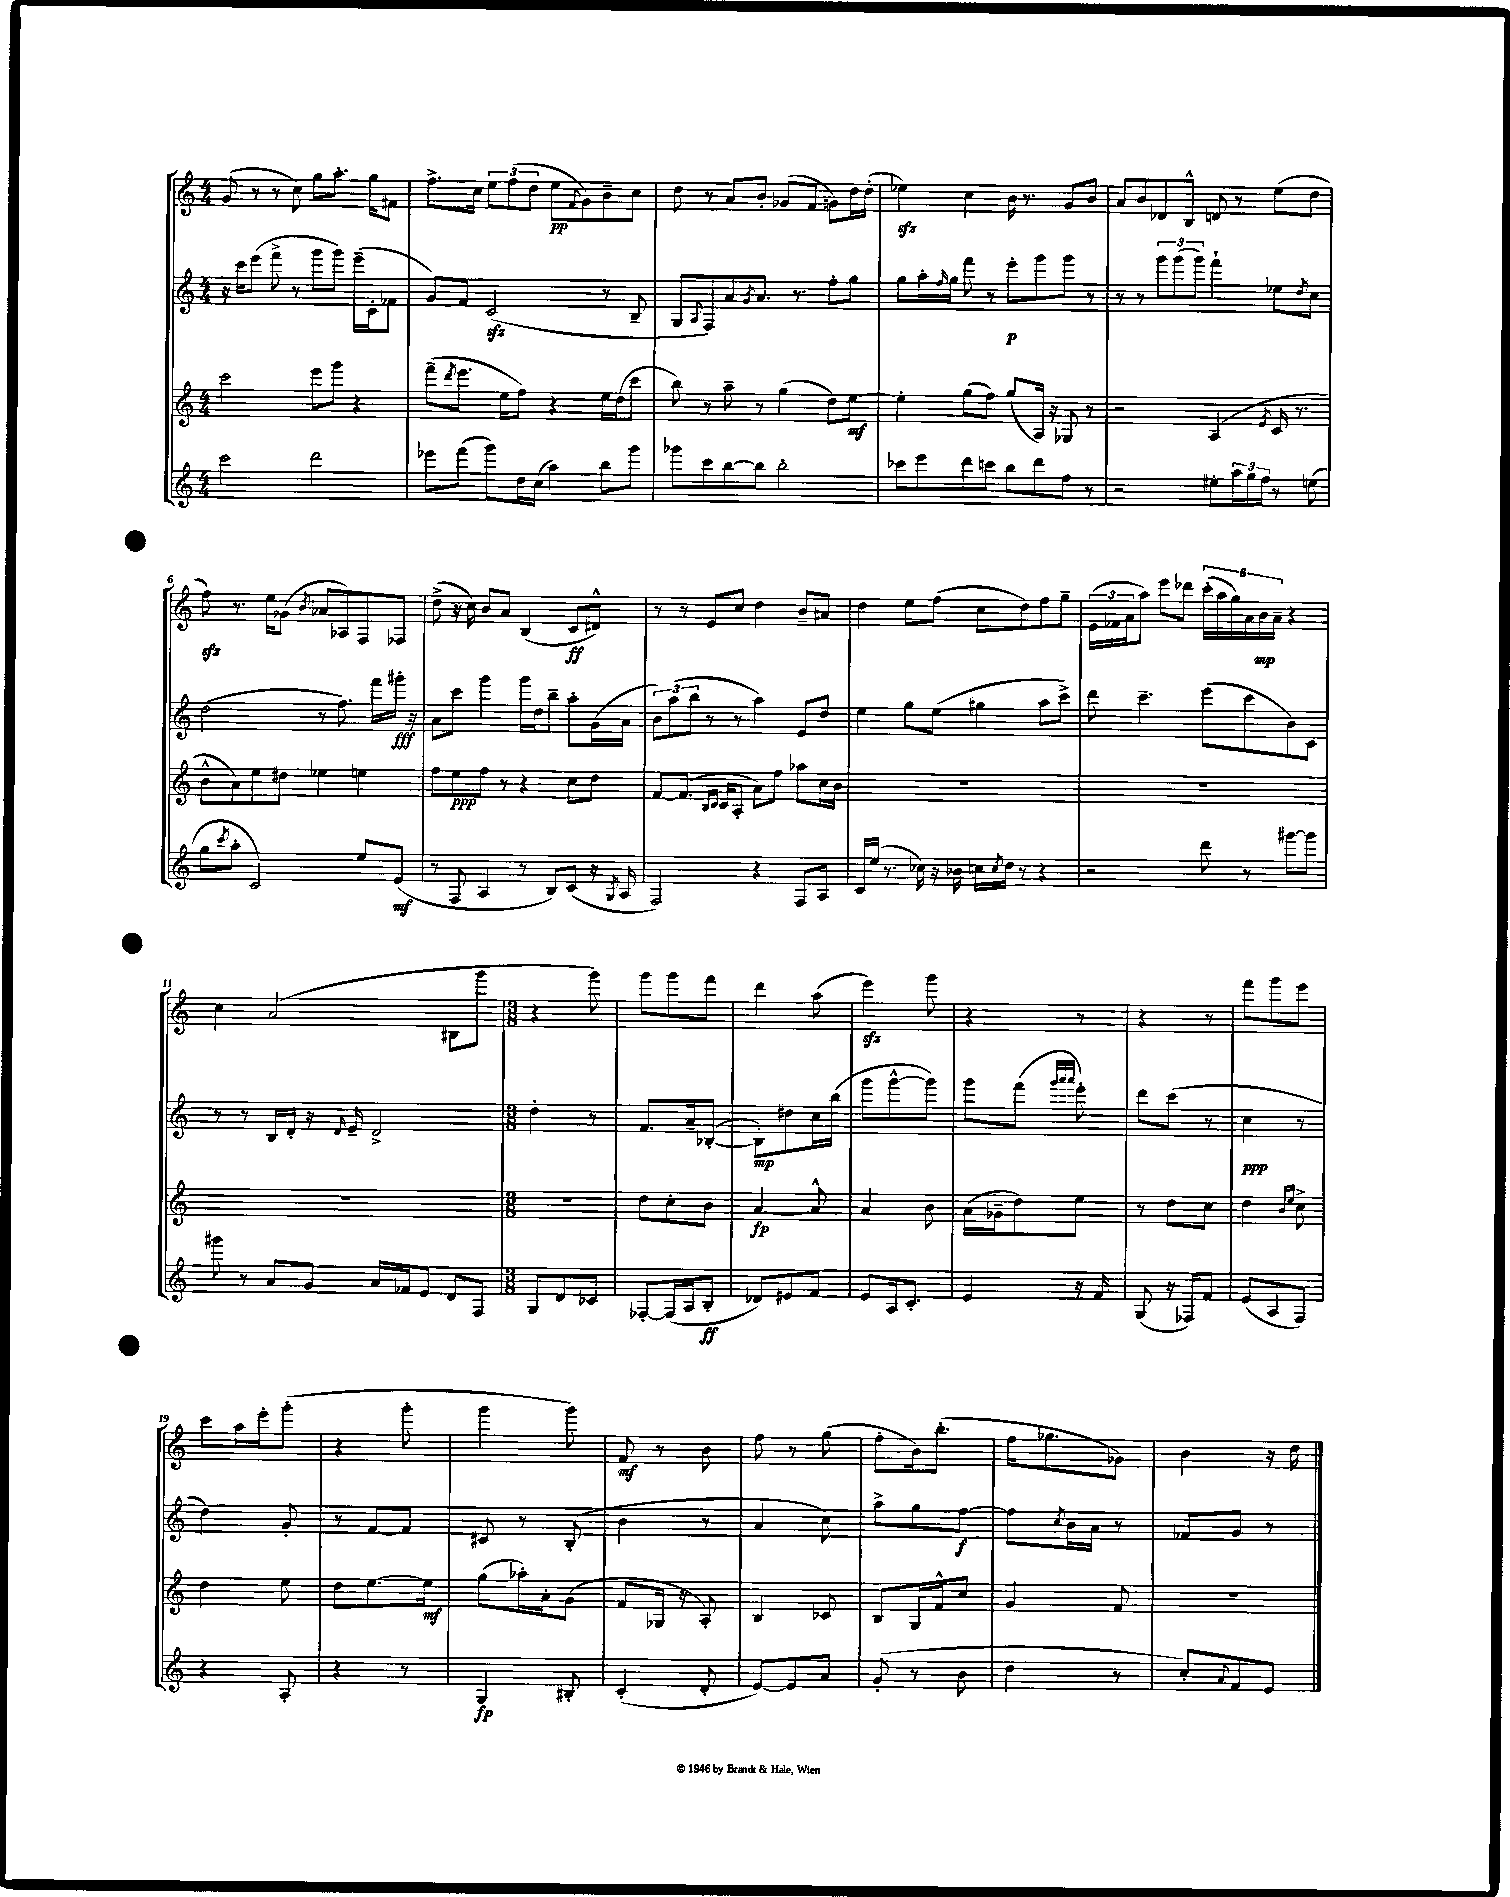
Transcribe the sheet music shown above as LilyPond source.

<<
\new StaffGroup <<
\new Staff = "s0" {
    \clef treble \key c \major \numericTimeSignature \time 4/4
    g'8( r8 r8 c''8) g''8 a''8.-. g''16 fis'8 |
    f''8.-> c''16 \tuplet 3/2 { e''8 f''8( d''8 } e''8\pp \appoggiatura { f'8 } g'8) b'8-- c''8 |
    d''8 r8 a'8 b'8-. ges'8( f'8 g'8) d''16 d''16-.( |
    ees''4\sfz) c''4 b'16 r8. g'8 b'8 |
    a'8 b'8 des'8 b8-^ d'8 r8 e''8( d''8 |
    f''8\sfz) r8. e''16 ges'8( \acciaccatura { b'8 } aes'8 aes8) f8 fes8 |
    d''8->( r16 c''16) b'8 a'8 b4( c'8\ff dis'8-^) |
    r8 r8 e'8 c''8 d''4 b'8-- ais'8 |
    d''4 e''8 f''8( c''8 d''8) f''8 g''8-- |
    \tuplet 3/2 { e'16( fes'16 a'16 } a''8) e'''8 des'''8 \tuplet 6/4 { c'''16-.( a''16 g''16) a'16 b'16\mp a'16-- } r4 |
    c''4 a'2( bis8 g'''8 |
    \numericTimeSignature \time 3/8 r4 g'''8) |
    g'''8 g'''8 f'''8 |
    d'''4 a''8( |
    e'''4\sfz) g'''8 |
    r4 r8 |
    r4 r8 |
    f'''8 g'''8 e'''8 |
    c'''8 a''16 e'''16-. g'''8-.( |
    r4 g'''8-. |
    g'''4 g'''8) |
    f'8\mf r8 b'8 |
    f''8 r8 g''8( |
    f''8-. b'16) b''8.-.( |
    f''16 ges''8. ges'8) |
    b'4 r16 d''16 \bar "|." |
}
\new Staff = "s1" {
    \clef treble \key c \major \numericTimeSignature \time 4/4
    r16 c'''16 e'''8( f'''8-> r8 g'''8 g'''8) e'''16--( c'16-. fes'8 |
    g'8) f'8 c'2\sfz( r8 b8-- |
    g8 \appoggiatura { a8 } f8) a'8 \acciaccatura { g'8 } a'8. r8. f''8-. g''8 |
    g''8 a''16-. \grace { f''16 } g''16 f'''8 r8 e'''8-.\p g'''8 g'''8 r8 |
    r8 r8 \tuplet 3/2 { g'''8 g'''8( g'''8) } f'''4-! ees''8 \acciaccatura { d''8 } c''8 |
    d''2( r8 f''8.) f'''16 gis'''16-.\fff r16 |
    a'8 c'''8 g'''4 g'''16 d''16 b''8-- a''8-. g'16( a'16 |
    \tuplet 3/2 { b'8) a''8( b''8 } r8 r8 a''4) e'8 d''8 |
    e''4 g''8 e''8( gis''4 a''8 c'''8->) |
    d'''8 c'''4.-- e'''8( c'''8 b'8) c'8 |
    r8 r8 b16 d'16-. r16 \grace { d'16 } e'16-- d'2-> |
    \numericTimeSignature \time 3/8 d''4-. r8 |
    f'8. a'16-- bes8~-.( |
    bes8-.\mp) dis''8 c''16 b''16( |
    g'''8 g'''8~-^ g'''8) |
    g'''8 f'''8( \grace { g'''32 a'''32 a'''32 } e'''8-.) |
    d'''8 c'''8( r8 |
    c''4\ppp r8 |
    d''4) g'8-. |
    r8 f'8~ f'8 |
    cis'8 r8 b8-.( |
    b'4 r8 |
    a'4 c''8) |
    a''8-> g''8 f''8~\f |
    f''8 \acciaccatura { c''8 } b'16 a'16 r8 |
    fes'8 g'8 r8 \bar "|." |
}
\new Staff = "s2" {
    \clef treble \key c \major \numericTimeSignature \time 4/4
    c'''2 e'''8 g'''8 r4 |
    f'''8--( \acciaccatura { d'''8 } e'''8. e''16 f''8) r4 e''16 d''16( c'''8 |
    b''8) r8 a''8-- r8 g''4( d''8) e''8~\mf |
    e''4-. g''8( f''8) g''8( a16) r16 ges8 r8 |
    r2 a4( \acciaccatura { e'8 } c'16 r8. |
    b'8-^ a'8) e''8 dis''8 ees''4 e''4 |
    f''8 e''8\ppp f''8 r8 r4 c''8 d''8 |
    f'8~ f'8.( \grace { b16 c'16 } c'16 a8-. a'8) f''8 aes''8 c''16 b'16 |
    R1 |
    R1 |
    R1 |
    \numericTimeSignature \time 3/8 R4. |
    d''8 c''8-. b'8 |
    a'4~\fp a'8-^ |
    a'4 b'8 |
    a'16( ges'16-- d''8) e''8 |
    r8 d''8 c''8 |
    d''4 \grace { b'16 e''16 } c''8-> |
    d''4 e''8 |
    d''8 e''8.~ e''16\mf |
    g''8( aes''16-.) a'16-. g'8( |
    f'8 ges16 r16 a8-.) |
    b4 ces'8 |
    b8 g16 f'16-^ c''8 |
    g'4 f'8 |
    r4. \bar "|." |
}
\new Staff = "s3" {
    \clef treble \key c \major \numericTimeSignature \time 4/4
    c'''2 d'''2 |
    ees'''8 f'''8( g'''8) d''16 c''16( a''4) b''8 g'''8 |
    ges'''8 c'''8 b''8~ b''8 b''2-. |
    ces'''8 e'''8 d'''8 c'''8 b''8 d'''8 f''8 r8 |
    r2 eis''8-. \tuplet 3/2 { a''16 g''16 f''16 } r8 e''8( |
    g''8 \acciaccatura { c'''8 } a''8-. c'2) e''8 e'8\mf( |
    r8 f8 a4 r8 b8) c'8( r16 \acciaccatura { g8 } a16 |
    f2) r4 f8 a8 |
    c'16 e''16( r8. ces''16) r16 bes'16 c''16 \acciaccatura { c''8 } d''16 r8 r4 |
    r2 d'''8 r8 gis'''8~ gis'''8 |
    gis'''8 r8 a'8 g'8 a'16 fes'16 e'8 d'8 f8 |
    \numericTimeSignature \time 3/8 g8 d'8 ces'8 |
    fes8~-. fes16( a16 b8-.\ff |
    des'8) eis'8 f'8 |
    e'8 a16 c'8.-. |
    e'4 r16 f'16 |
    g8( r16 fes16) f'8 |
    e'8( a8 f8) |
    r4 a8-. |
    r4 r8 |
    g4\fp bis8-. |
    c'4-.( d'8-. |
    e'8~) e'8 a'8 |
    g'8-.( r8 b'8 |
    d''4 r8 |
    c''8-.) \appoggiatura { a'8 } f'8 e'8 \bar "|." |
}
>>
>>
